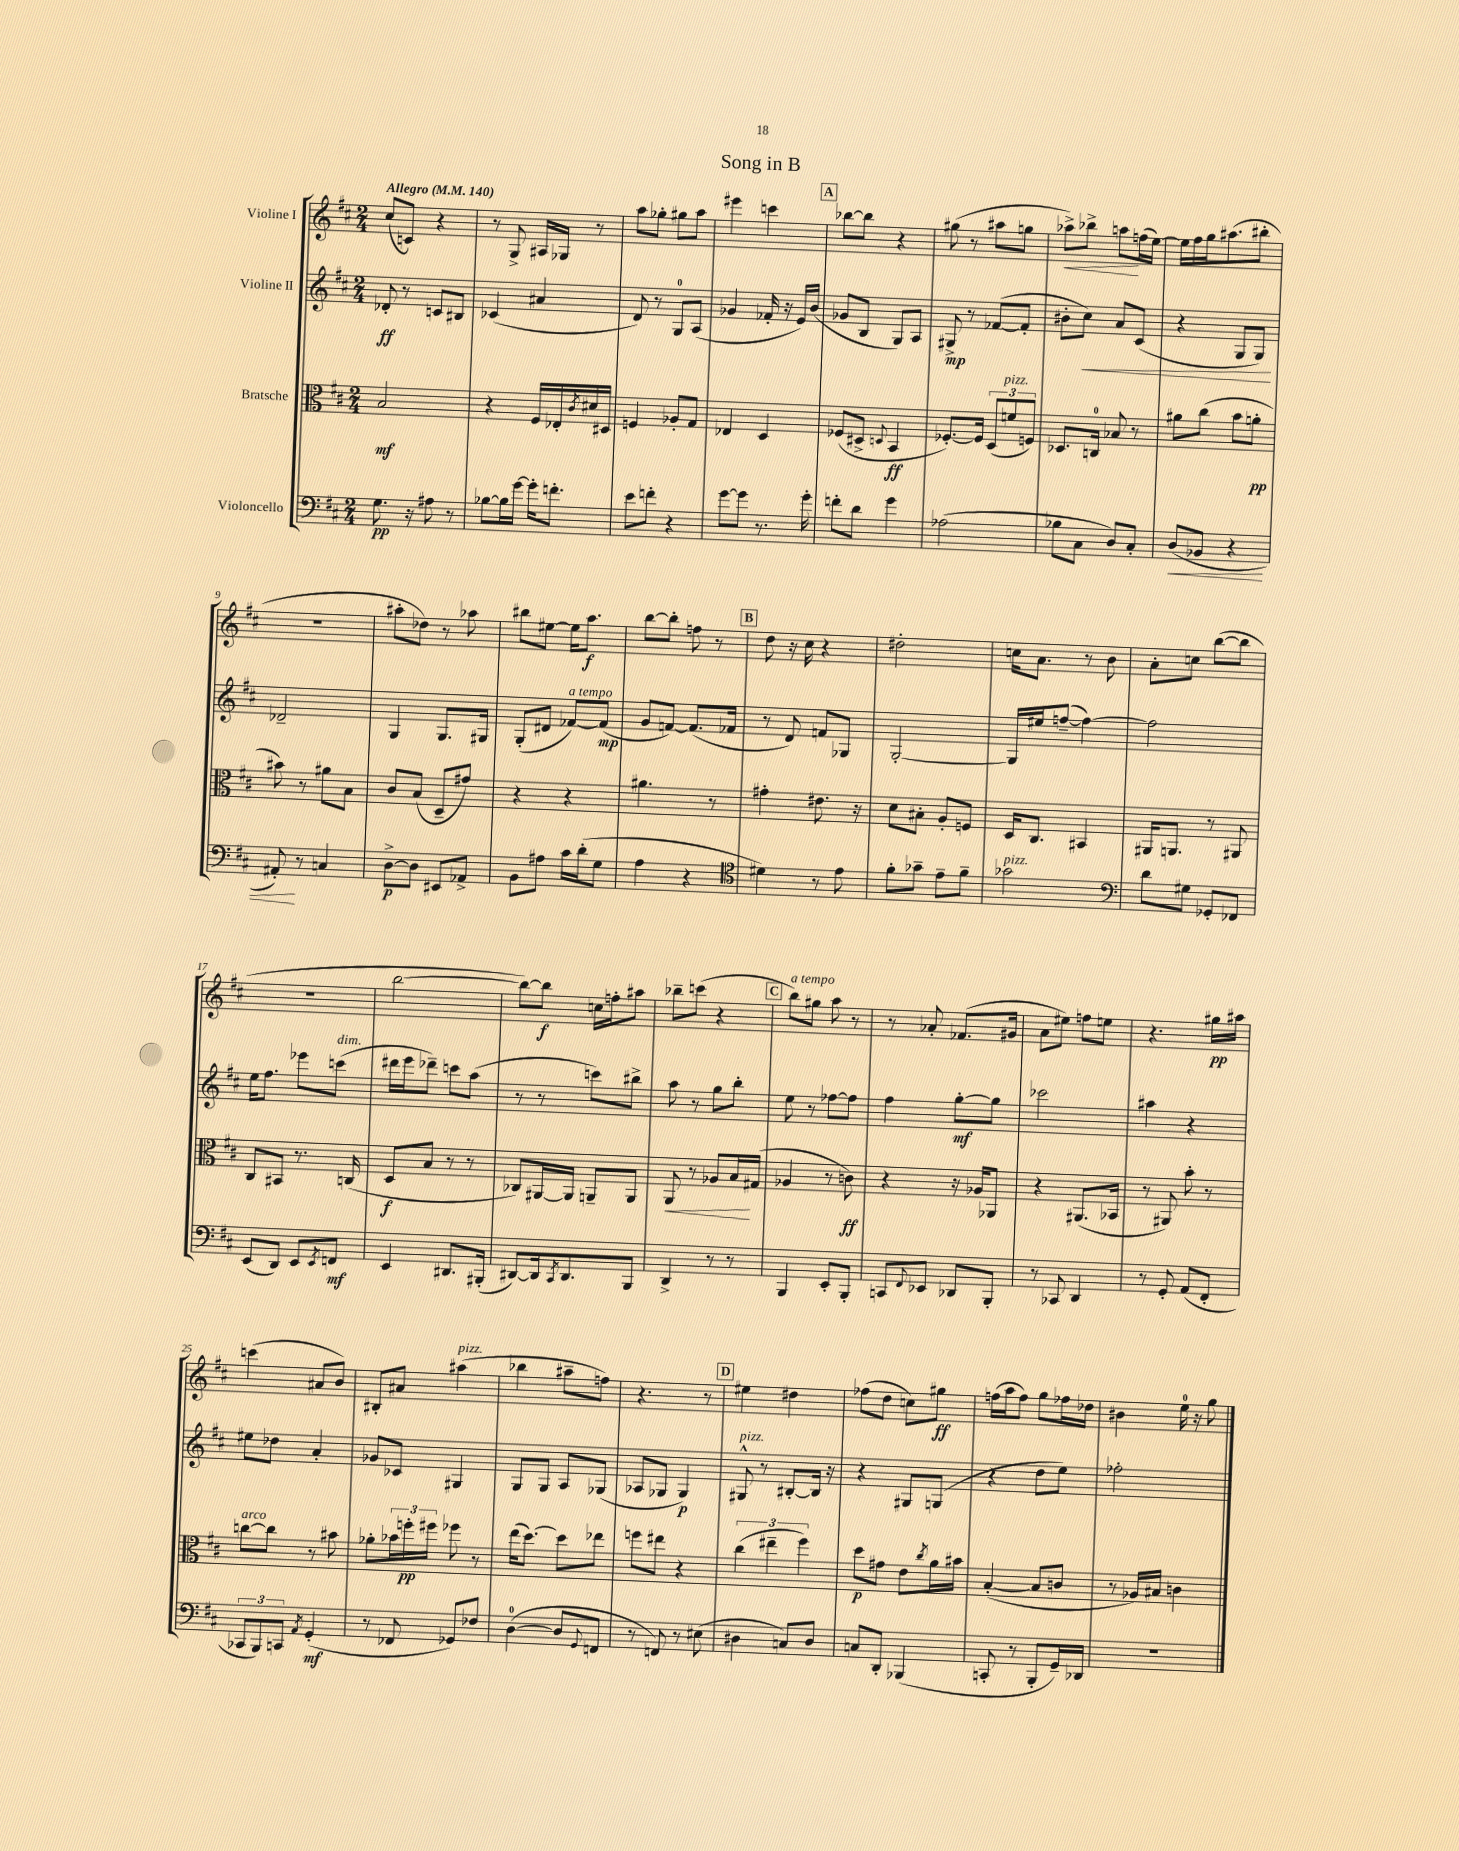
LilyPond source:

\header { title = "Song in B" }
<<
\new StaffGroup <<
\new Staff = "s0" \with { instrumentName = "Violine I" } {
    \clef treble \key d \major \numericTimeSignature \time 2/4 \tempo "Allegro" 4 = 140
    cis''8( c'8) r4 |
    r8 g8-> ais16 ges16 r8 |
    a''8 ges''8-. gis''8 a''8 |
    eis'''4 c'''4 |
    \mark \markup { \box "A" } bes''8~ bes''8 r4 |
    gis''8( r8 ais''8 g''8 |
    aes''8->\<) bes''8-> a''8\! f''16( e''16~) |
    e''16 fis''16 g''16 ais''8.( bis''8-. |
    R2 |
    ais''8-. des''8) r8 aes''8 |
    bis''8 eis''8~ eis''16 a''8.\f |
    b''8~ b''8-. f''8 r8 |
    \mark \markup { \box "B" } d''8 r16 cis''16 r4 |
    dis''2-. |
    c''16 a'8. r8 b'8 |
    a'8-. c''8 b''8~( b''8 |
    R2 |
    b''2~ |
    b''8~) b''8\f c''16 f''16-. ais''8 |
    bes''8-- c'''8( r4 |
    \mark \markup { \box "C" } b''8^\markup { \italic "a tempo" }) gis''8 a''8 r8 |
    r8 aes'8-. fes'8.( gis'16 |
    a'8 eis''8) f''8 e''8 |
    r4. gis''16\pp ais''16 |
    c'''4( ais'8 b'8) |
    bis8-. ais'8 ais''4^\markup { \italic "pizz." }( |
    bes''4 ais''8-- f''8) |
    r4. r8 |
    \mark \markup { \box "D" } eis''4 dis''4 |
    fes''8( d''8 c''8) gis''8\ff |
    f''16( a''16 f''8) g''8 fes''16 des''16 |
    bis'4 e''16-0 r16 g''8 \bar "|." |
}
\new Staff = "s1" \with { instrumentName = "Violine II" } {
    \clef treble \key d \major \numericTimeSignature \time 2/4
    des'8-.\ff r8 c'8 bis8 |
    ces'4( ais'4 |
    d'8) r8 g8-0 a8( |
    ges'4 fes'16-. r16 e'16) b'16( |
    \mark \markup { \box "A" } ges'8 b8 g8) a8 |
    gis8->\mp r8 fes'8~( fes'8-. |
    bis'8-. cis''8\<) a'8 cis'8( |
    r4 g8 g8\!) |
    des'2-- |
    g4 g8. gis16 |
    g8-.( dis'8 fes'8~^\markup { \italic "a tempo" }) fes'8\mp( |
    g'8 f'8~) f'8.( fes'16 |
    \mark \markup { \box "B" } r8 d'8) f'8 ges8 |
    g2~-. |
    g16 eis''16 f''8~--( f''4~) |
    f''2 |
    e''16 fis''8. ees'''8 c'''8^\markup { \italic "dim." }( |
    dis'''16 e'''16 des'''8--) c'''8 a''8( |
    r8 r8 c'''8) bis''8-> |
    a''8 r8 g''8 b''8-. |
    \mark \markup { \box "C" } e''8 r8 fes''8~ fes''8 |
    fis''4 g''8~-.\mf g''8 |
    ces'''2 |
    ais''4 r4 |
    eis''8 des''8 a'4-. |
    ges'8 ces'8 gis4 |
    g8 g8 a8 ges8( |
    aes8 ges8 ges4\p) |
    \mark \markup { \box "D" } gis8-^^\markup { \italic "pizz." } r8 bis8~-. bis16 r16 |
    r4 gis8 g8( |
    r4 d''8 e''8) |
    fes''2-. \bar "|." |
}
\new Staff = "s2" \with { instrumentName = "Bratsche" } {
    \clef alto \key d \major \numericTimeSignature \time 2/4
    b2\mf |
    r4 fis16 ees16-. \acciaccatura { cis'8 } dis'16 dis16 |
    f4 aes8-. g8 |
    ees4 d4 |
    \mark \markup { \box "A" } fes8( dis8-> \appoggiatura { d8 } b,4\ff |
    fes8.~-.) fes16 \tuplet 3/2 { d8( f'8^\markup { \italic "pizz." } f8) } |
    des8. c16-0 bes8 r8 |
    ais'8 cis''8( b'8 a'8-.\pp |
    bis'8) r8 ais'8 b8 |
    cis'8 b8( d8-- gis'8) |
    r4 r4 |
    ais'4. r8 |
    \mark \markup { \box "B" } gis'4-. eis'8. r16 |
    d'8 bis8-. a8-. f8 |
    d16 cis8. bis,4 |
    ais,16 a,8. r8 ais,8 |
    cis8 bis,8 r8. c16( |
    d8\f b8 r8 r8 |
    ces8) ais,16~ ais,16 a,8-- a,8 |
    a,8\< r8 aes8 b16\! gis16( |
    \mark \markup { \box "C" } aes4 r8 c'8\ff) |
    r4 r16 aes16 aes,8 |
    r4 ais,8.( bes,16 |
    r8 ais,8) b'8-. r8 |
    c''8~^\markup { \italic "arco" } c''8 r8 bis'8 |
    aes'8-. \tuplet 3/2 { bes'16 f''16-.\pp fis''16 } fes''8 r8 |
    e''16( d''8.~) d''8 ees''8 |
    f''8 eis''8 r4 |
    \mark \markup { \box "D" } \tuplet 3/2 { cis''4( eis''4-- fis''4) } |
    d''8\p gis'8 e'8 \acciaccatura { cis''8 } a'16 bis'16 |
    b4~-.( b8 c'8 |
    r8 aes16) bis16 c'4 \bar "|." |
}
\new Staff = "s3" \with { instrumentName = "Violoncello" } {
    \clef bass \key d \major \numericTimeSignature \time 2/4
    g8.\pp r16 ais8 r8 |
    bes8~ bes16 g'16~ g'16-. f'8.-. |
    e'8 f'8-. r4 |
    g'8~ g'8 r8. g'16-. |
    \mark \markup { \box "A" } f'8-. d'8 g'4 |
    aes2( |
    bes8 cis8 d8) cis8-. |
    d8\<( bes,8 r4 |
    ais,8-.\!) r8 c4 |
    d8~->\p d8 eis,8 aes,8-> |
    b,8 ais8 cis'16 d'16-.( g8 |
    a4 r4 |
    \mark \markup { \box "B" } \clef tenor dis'4) r8 e'8 |
    fis'8-. ges'8-- e'8-- fis'8-- |
    ges'2^\markup { \italic "pizz." } |
    \clef bass d'8 gis8 ges,8-. fes,8 |
    e,8( d,8) e,8 \acciaccatura { e,8 } f,8\mf |
    e,4 dis,8. bis,,16-.( |
    dis,8~) dis,16 \acciaccatura { cis,8 } dis,8. b,,8 |
    d,4-> r8 r8 |
    \mark \markup { \box "C" } b,,4 e,8-. b,,8-. |
    c,8 \appoggiatura { fis,8 } ees,8 des,8 b,,8-. |
    r8 ces,8 d,4 |
    r8 g,8-. a,8( fis,8-. |
    \tuplet 3/2 { ces,8 b,,8) c,8 } \acciaccatura { a,8 } g,4-.\mf( |
    r8 fes,8 ges,8) fes8 |
    d4-0~( d8 \appoggiatura { g,8 } f,8 |
    r8 f,8) r8 eis8( |
    \mark \markup { \box "D" } dis4 c8) dis8 |
    c8 d,8-. bes,,4( |
    c,8-. r8 b,,8-. g,16--) des,16 |
    R2 \bar "|." |
}
>>
>>
